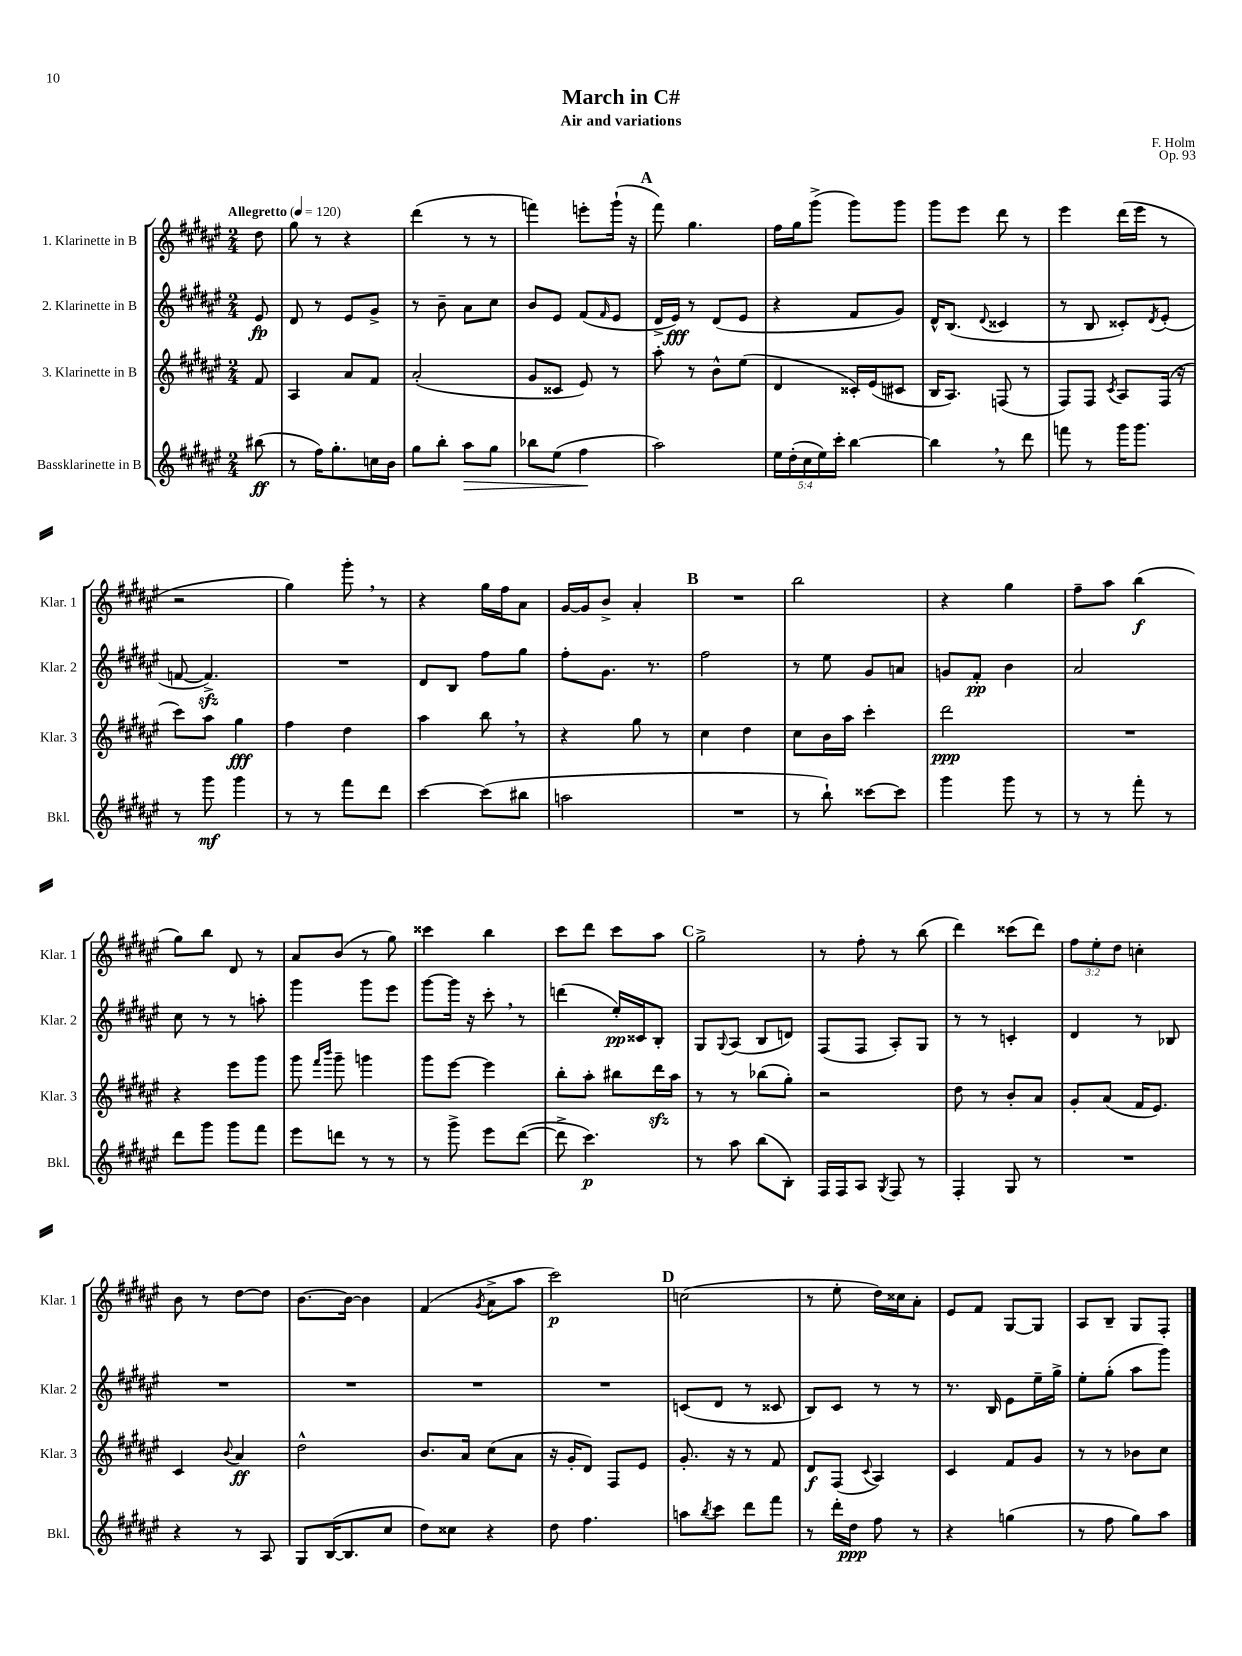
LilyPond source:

\header { title = "March in C#" composer = "F. Holm" subtitle = "Air and variations" opus = "Op. 93" }
<<
\new StaffGroup <<
\new Staff = "s0" \with { instrumentName = "1. Klarinette in B" shortInstrumentName = "Klar. 1" } {
    \clef treble \key fis \major \numericTimeSignature \time 2/4 \override Staff.TupletNumber.text = #tuplet-number::calc-fraction-text \partial 8 \tempo "Allegretto" 4 = 120
    dis''8 |
    gis''8 r8 r4 |
    dis'''4( r8 r8 |
    f'''4) e'''8-. gis'''16-!( r16 |
    \mark \markup { \bold "A" } fis'''8) gis''4. |
    fis''16 gis''16 gis'''8->( gis'''8) gis'''8 |
    gis'''8 eis'''8 dis'''8 r8 |
    eis'''4 dis'''16( eis'''16 r8 |
    r2 |
    gis''4) gis'''8-. \breathe r8 |
    r4 gis''16 fis''16 ais'8 |
    gis'16~ gis'16 b'8-> ais'4-. |
    \mark \markup { \bold "B" } R2 |
    b''2 |
    r4 gis''4 |
    fis''8-- ais''8 b''4\f( |
    gis''8) b''8 dis'8 r8 |
    ais'8 b'8( r8 gis''8) |
    cisis'''4 b''4 |
    cis'''8 dis'''8 cis'''8 ais''8 |
    \mark \markup { \bold "C" } gis''2-> |
    r8 fis''8-. r8 b''8( |
    dis'''4) cisis'''8( dis'''8) |
    \tuplet 3/2 { fis''8 eis''8-. dis''8 } c''4-. |
    b'8 r8 dis''8~ dis''8 |
    b'8.~ b'16~ b'4 |
    fis'4( \acciaccatura { gis'8 } ais'8-> ais''8 |
    cis'''2\p) |
    \mark \markup { \bold "D" } c''2( |
    r8 eis''8-. dis''16) cisis''16 ais'8-. |
    eis'8 fis'8 gis8~ gis8 |
    ais8 b8-- gis8 fis8-. \bar "|." |
}
\new Staff = "s1" \with { instrumentName = "2. Klarinette in B" shortInstrumentName = "Klar. 2" } {
    \clef treble \key fis \major \numericTimeSignature \time 2/4 \partial 8
    eis'8\fp |
    dis'8 r8 eis'8 gis'8-> |
    r8 b'8-- ais'8 cis''8 |
    b'8 eis'8 fis'8( \grace { fis'16 } eis'8 |
    \mark \markup { \bold "A" } dis'16-> eis'16\fff) r8 dis'8( eis'8 |
    r4 fis'8 gis'8) |
    dis'16-^ b8.( \appoggiatura { dis'8 } cisis'4 |
    r8 b8 cisis'8-.) \acciaccatura { dis'8 } eis'8-.( |
    f'8~ f'4.->\sfz) |
    R2 |
    dis'8 b8 fis''8 gis''8 |
    fis''8-. gis'8. r8. |
    \mark \markup { \bold "B" } fis''2 |
    r8 eis''8 gis'8 a'8 |
    g'8 fis'8-.\pp b'4 |
    ais'2 |
    cis''8 r8 r8 a''8-. |
    gis'''4 gis'''8 eis'''8 |
    gis'''8~ gis'''16 r16 cis'''8-. \breathe r8 |
    d'''4( eis''16-.\pp) cisis'16 b8-. |
    \mark \markup { \bold "C" } gis8 \appoggiatura { gis8 } ais8( b8 d'8) |
    fis8( fis8 ais8-.) gis8 |
    r8 r8 c'4-. |
    dis'4 r8 bes8 |
    R2 |
    R2 |
    R2 |
    R2 |
    \mark \markup { \bold "D" } c'8( dis'8 r8 cisis'8 |
    b8) cis'8 r8 r8 |
    r8. b16 eis'8 eis''16-- gis''16-> |
    eis''8-. gis''8-.( ais''8 gis'''8) \bar "|." |
}
\new Staff = "s2" \with { instrumentName = "3. Klarinette in B" shortInstrumentName = "Klar. 3" } {
    \clef treble \key fis \major \numericTimeSignature \time 2/4 \partial 8
    fis'8 |
    ais4 ais'8 fis'8 |
    ais'2-.( |
    gis'8 cisis'8 eis'8) r8 |
    \mark \markup { \bold "A" } ais''8-. r8 b'8-^ eis''8( |
    dis'4 cisis'16-.) eis'16( cis'8 |
    b16 ais8.) f8( r8 |
    fis8) fis8 \acciaccatura { cis'8 } ais8 fis16( r16 |
    cis'''8) ais''8 gis''4\fff |
    fis''4 dis''4 |
    ais''4 b''8 \breathe r8 |
    r4 gis''8 r8 |
    \mark \markup { \bold "B" } cis''4 dis''4 |
    cis''8 b'16 ais''16 cis'''4-. |
    dis'''2\ppp |
    R2 |
    r4 eis'''8 gis'''8 |
    gis'''8 \grace { fis'''16 b'''16 } gis'''8-- g'''4 |
    gis'''8 eis'''8~ eis'''4 |
    b''8-. ais''8-. bis''8 dis'''16\sfz ais''16 |
    \mark \markup { \bold "C" } r8 r8 bes''8( gis''8-.) |
    r2 |
    dis''8 r8 b'8-. ais'8 |
    gis'8-. ais'8( fis'16 eis'8.) |
    cis'4 \appoggiatura { b'8 } ais'4\ff |
    dis''2-^ |
    b'8. ais'16 cis''8( ais'8 |
    r16 gis'16-. dis'8) fis8 eis'8 |
    \mark \markup { \bold "D" } gis'8.-. r16 r8 fis'8 |
    dis'8\f fis8( \appoggiatura { cis'8 } ais4) |
    cis'4 fis'8 gis'8 |
    r8 r8 bes'8 cis''8 \bar "|." |
}
\new Staff = "s3" \with { instrumentName = "Bassklarinette in B" shortInstrumentName = "Bkl." } {
    \clef treble \key fis \major \numericTimeSignature \time 2/4 \override Staff.TupletNumber.text = #tuplet-number::calc-fraction-text \partial 8
    bis''8\ff( |
    r8 fis''16) gis''8.-. c''16 b'16 |
    gis''8 b''8-. ais''8\> gis''8 |
    bes''8 eis''8( fis''4\! |
    \mark \markup { \bold "A" } ais''2) |
    \tuplet 5/4 { eis''16 dis''16-.( cis''16 eis''16) cis'''16-. } b''4~ |
    b''4 \breathe r8 dis'''8 |
    f'''8 r8 gis'''16 gis'''8. |
    r8 gis'''8\mf gis'''4 |
    r8 r8 fis'''8 dis'''8 |
    cis'''4~ cis'''8( bis''8 |
    a''2 |
    \mark \markup { \bold "B" } R2 |
    r8 b''8-!) cisis'''8~ cisis'''8 |
    gis'''4 gis'''8 r8 |
    r8 r8 fis'''8-. r8 |
    dis'''8 gis'''8 gis'''8 fis'''8 |
    eis'''8 d'''8 r8 r8 |
    r8 gis'''8-> eis'''8 dis'''8~( |
    dis'''8-> cis'''4.\p) |
    \mark \markup { \bold "C" } r8 ais''8 b''8( b8-.) |
    fis16 fis16 ais8 \acciaccatura { gis8 } fis8 r8 |
    fis4-. gis8 r8 |
    R2 |
    r4 r8 ais8 |
    gis8 b16~( b8. cis''8 |
    dis''8) cisis''8 r4 |
    dis''8 fis''4. |
    \mark \markup { \bold "D" } a''8 \acciaccatura { b''8 } cis'''8 dis'''8 fis'''8 |
    r8 dis'''16-. dis''16\ppp fis''8 r8 |
    r4 g''4( |
    r8 fis''8 gis''8) ais''8 \bar "|." |
}
>>
>>
\layout { \context { \Score \remove "Bar_number_engraver" } }
